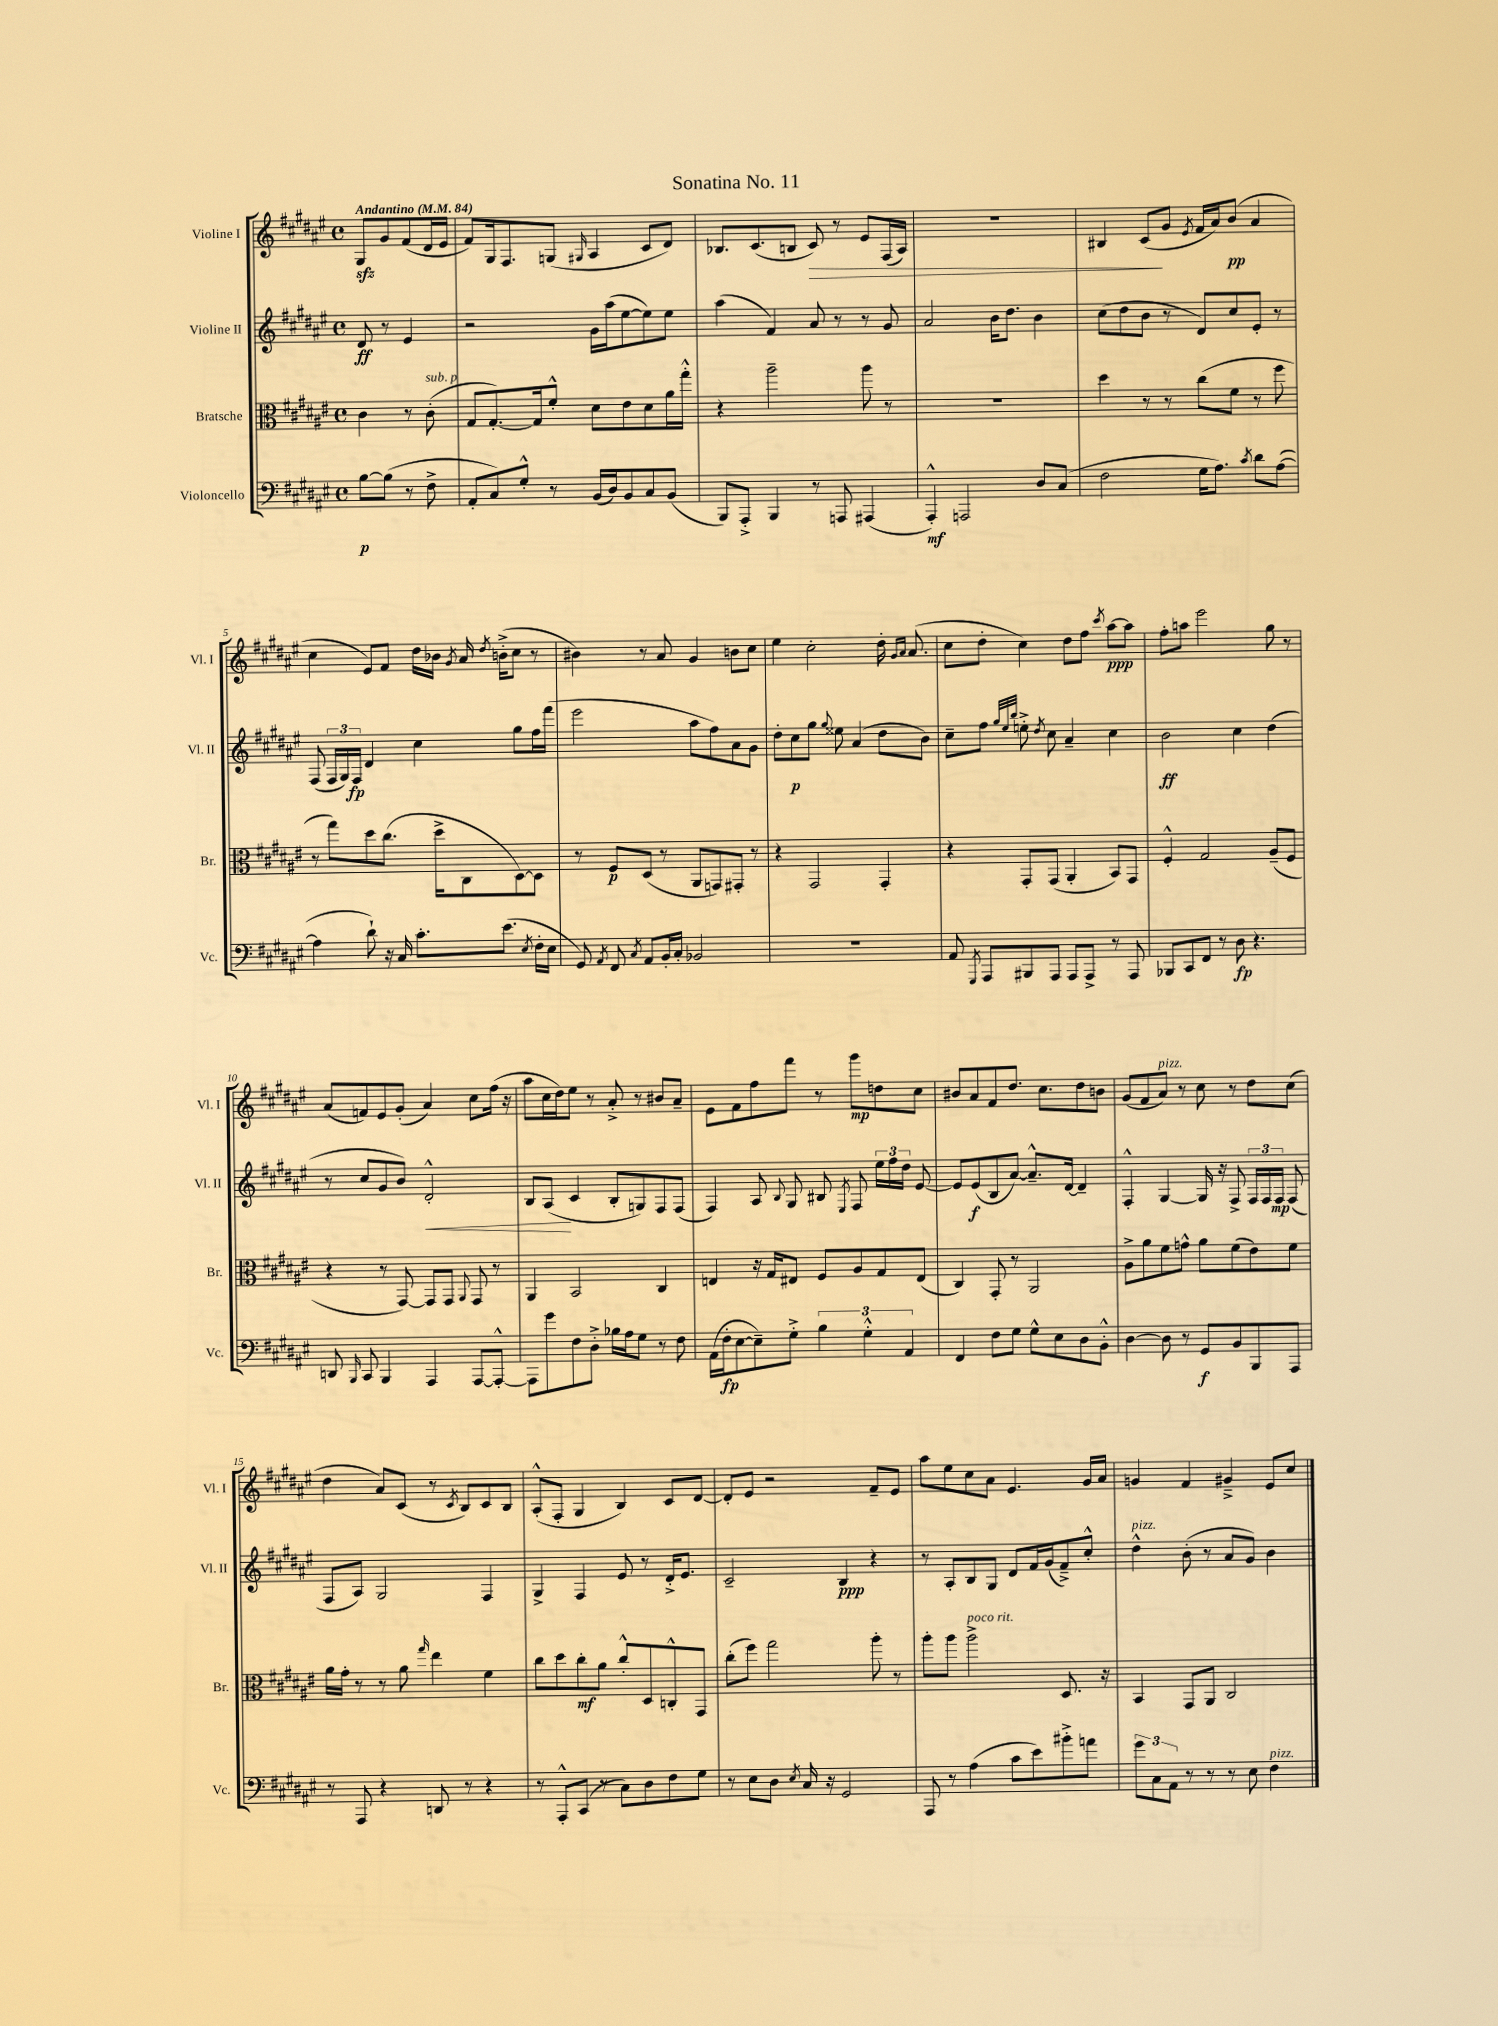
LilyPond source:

\header { title = "Sonatina No. 11" }
<<
\new StaffGroup <<
\new Staff = "s0" \with { instrumentName = "Violine I" shortInstrumentName = "Vl. I" } {
    \clef treble \key fis \major \defaultTimeSignature \time 4/4 \partial 2 \tempo "Andantino" 4 = 84
    \autoBeamOff gis8[\sfz gis'8 fis'8( dis'16 eis'16] |
    fis'8[) gis16 fis8. g8]( \grace { gis16 } ais4 cis'8[ dis'8]) |
    bes8.[ cis'8.( b8] cis'8\>) r8 eis'8[ fis16( ais16]) |
    R1 |
    bis4 cis'8[\!( gis'8] \acciaccatura { eis'8 } fis'16[ ais'16) b'8]\pp( ais'4 |
    cis''4 eis'8[) fis'8] dis''16[ bes'16] \acciaccatura { gis'8 } ais'16 \acciaccatura { dis''8 } b'16[-.->( cis''8] r8 |
    bis'4) r8 ais'8 gis'4 b'8[ cis''8] |
    eis''4 cis''2-. dis''16-. \grace { gis'16[ ais'16] } ais'8.( |
    cis''8[ dis''8]-. cis''4) dis''8[ fis''8] \acciaccatura { cis'''8 } ais''8[~\ppp ais''8] |
    fis''8[-. a''8] eis'''2 gis''8 r8 |
    ais'8[( f'8) eis'8 gis'8]-.( ais'4) cis''8[ fis''16]( r16 |
    ais''8[ cis''16 dis''16) eis''8] r8 ais'8-.-> r8 bis'8[ ais'8]-- |
    eis'8[ fis'8 fis''8 fis'''8] r8 gis'''8[\mp d''8 cis''8] |
    bis'8[ ais'8 fis'8 dis''8.] cis''8.[ dis''8 b'8] |
    gis'8[( fis'8 ais'8]^\markup { \italic "pizz." }) r8 cis''8 r8 dis''8[ cis''8]( |
    dis''4 ais'8[) cis'8]( r8 \acciaccatura { cis'8 } b8[) cis'8 b8] |
    ais8[-.-^( fis8]-. gis4 b4) cis'8[ dis'8]~ |
    dis'8[-. eis'8] r2 fis'8[-- eis'8] |
    ais''8[ eis''8 cis''8 ais'8] eis'4. gis'16[ ais'16] |
    g'4 fis'4 gis'4---> eis'8[ cis''8] \bar "|." |
}
\new Staff = "s1" \with { instrumentName = "Violine II" shortInstrumentName = "Vl. II" } {
    \clef treble \key fis \major \defaultTimeSignature \time 4/4 \partial 2
    \autoBeamOff dis'8\ff r8 eis'4 |
    r2 gis'16[ ais''16( eis''8~ eis''8) eis''8] |
    ais''4( fis'4) ais'8 r8 r8 gis'8 |
    ais'2 b'16[ dis''8.] b'4 |
    cis''8[( dis''8 b'8] r8 dis'8[) cis''8 eis'8]-. r8 |
    fis8( \tuplet 3/2 { fis16[ gis16) fis16]\fp } dis'4 cis''4 gis''8[ fis''16 fis'''16]( |
    eis'''2 ais''8[ fis''8) ais'8 gis'8] |
    dis''8[-. cis''8\p gis''8] \appoggiatura { gis''8 } eisis''8 ais'4( dis''8[ b'8]) |
    cis''8[-- fis''8] \grace { gis''32[ eis''32 b''32] } e''8-.-> \acciaccatura { dis''8 } cis''8 ais'4-- cis''4 |
    b'2\ff cis''4 dis''4( |
    r8 cis''8[ gis'8 b'8]) dis'2-.-^\< |
    b8[ ais8]\!( cis'4 b8[-. g8) fis8 fis8]( |
    fis4) ais8 \appoggiatura { b8 } gis8 bis8 \acciaccatura { eis8 } fis8 \tuplet 3/2 { eis''16[ fis''16 dis''16] } eis'8~ |
    eis'8[ eis'8\f( b8 ais'8]~) ais'8.[---^ dis'16]~ dis'4-- |
    fis4-.-^ gis4~ gis16 r16 fis8-> \tuplet 3/2 { fis16[ fis16 fis16]\mp } fis8( |
    fis8[ ais8]) gis2 fis4 |
    gis4-> fis4 eis'8 r8 dis'16[-.-> eis'8.] |
    cis'2-- b4\ppp r4 |
    r8 ais8[-. b8 gis8] dis'8[ fis'16 gis'16( fis'8--->) cis''8]-.-^ |
    dis''4-^^\markup { \italic "pizz." } b'8-.( r8 ais'8[ gis'8]) b'4 \bar "|." |
}
\new Staff = "s2" \with { instrumentName = "Bratsche" shortInstrumentName = "Br." } {
    \clef alto \key fis \major \defaultTimeSignature \time 4/4 \partial 2
    \autoBeamOff cis'4 r8 cis'8-.^\markup { \italic "sub. p" }( |
    gis8[ gis8.~-.) gis16 fis'8]-.-^ dis'8[ eis'8 dis'8 ais'16 gis''16]-.-^ |
    r4 ais''2-- ais''8 r8 |
    R1 |
    dis''4 r8 r8 cis''8[( fis'8] r8 fis''8 |
    r8 gis''8[) dis''8 cis''8.]( dis''16[-> cis8 dis8~) dis8] |
    r8 fis8[\p dis8]( r8 ais,8[ g,8) gis,8]-. r8 |
    r4 gis,2 gis,4-. |
    r4 gis,8[-. gis,8]( ais,4-. b,8[) gis,8] |
    fis4-.-^ gis2 ais8[--( fis8] |
    r4 r8 gis,8~) gis,8[ gis,8] \appoggiatura { ais,8 } gis,8 r8 |
    ais,4 b,2 cis4 |
    e4 r16 gis16[ eis8] fis8[ ais8 gis8 eis8]( |
    cis4) gis,8-. r8 ais,2 |
    ais8[-> ais'8 fis'8 g'8]-^ ais'8[ fis'8( eis'8) fis'8] |
    ais'16[ gis'16]-. r8 r8 ais'8 \grace { gis''16 } eis''4 fis'4 |
    cis''8[ dis''8 cis''8-.\mf ais'8] cis''8[-.-^ dis8 c8-.-^ gis,8] |
    cis''8[-.( fis''8]) gis''2 ais''8-. r8 |
    ais''8[-. ais''8] ais''2->^\markup { \italic "poco rit." } dis8. r16 |
    b,4 gis,8[ ais,8] cis2 \bar "|." |
}
\new Staff = "s3" \with { instrumentName = "Violoncello" shortInstrumentName = "Vc." } {
    \clef bass \key fis \major \defaultTimeSignature \time 4/4 \partial 2
    \autoBeamOff b8[~\p b8]( r8 fis8-> |
    ais,8[-. cis8) gis8]-.-^ r8 b,16[( dis16) b,8 cis8 b,8]( |
    b,,8[) ais,,8]-.-> b,,4 r8 a,,8 ais,,4( |
    ais,,4-.-^\mf) a,,2 dis8[ cis8]( |
    fis2 gis16[ ais8.]) \acciaccatura { cis'8 } dis'8[ ais8]~( |
    ais4 dis'8-!) r16 cis16 cis'8.[-. eis'8.]( \acciaccatura { eis8 } fis16[-. eis16] |
    gis,8) \acciaccatura { ais,8 } fis,8 \acciaccatura { cis8 } ais,8[ b,16-. cis16]-. bes,2 |
    R1 |
    ais,8 \acciaccatura { gis,,8 } ais,,8[ bis,,8 ais,,8] ais,,8[ ais,,8]-> r8 ais,,8 |
    bes,,8[ cis,8 fis,8] r8 dis8\fp r4. |
    d,8 \grace { b,,16 } cis,8 b,,4 ais,,4 ais,,8[~ ais,,8]~-.-^ |
    ais,,8[ gis'8 fis8 dis8]-.-> bes16[ ais16 gis8] r8 fis8 |
    ais,16[( fis16-.\fp eis8~ eis8--) gis8]-.-> \tuplet 3/2 { b4 gis4-.-^ ais,4 } |
    fis,4 fis8[ gis8] gis8[-^ eis8 dis8 b,8]-.-^ |
    dis4~ dis8 r8 gis,8[\f b,8 b,,8 ais,,8] |
    r8 ais,,8 r4 d,8 r8 r4 |
    r8 ais,,8[-.-^ cis,8]( r8 cis8[) dis8 fis8 gis8] |
    r8 eis8[ dis8] \acciaccatura { eis8 } cis16 r16 gis,2 |
    ais,,8 r8 ais4( cis'8[ eis'8) bis'8-.-> a'8] |
    \tuplet 3/2 { gis'8[ cis8 ais,8] } r8 r8 r8 eis8 fis4^\markup { \italic "pizz." } \bar "|." |
}
>>
>>
